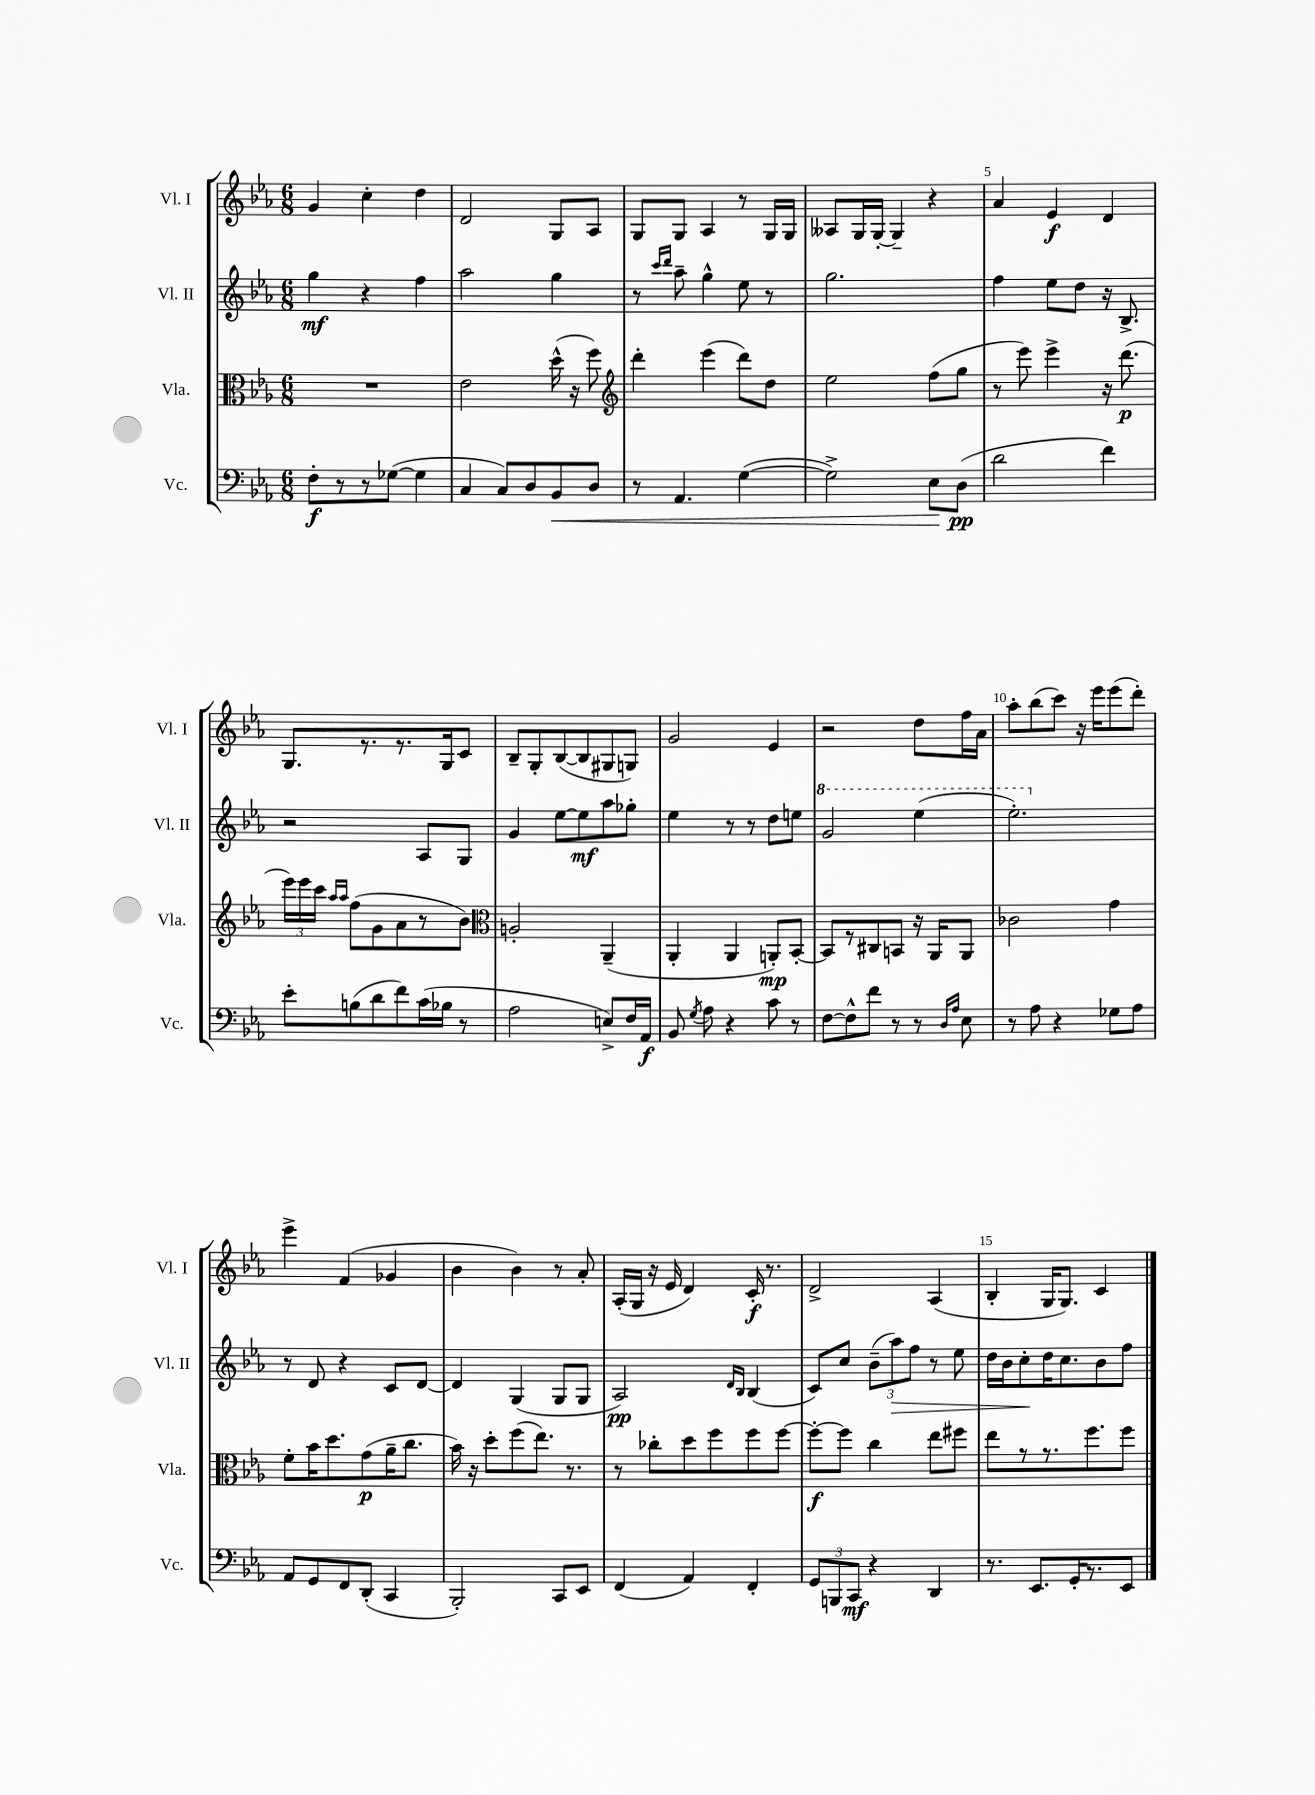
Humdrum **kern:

**kern	**kern	**kern	**kern
*staff4	*staff3	*staff2	*staff1
*clefF4	*clefC3	*clefG2	*clefG2
*k[b-e-a-]	*k[b-e-a-]	*k[b-e-a-]	*k[b-e-a-]
*M6/8	*M6/8	*M6/8	*M6/8
8F'	2.r	4gg	4g
8r	.	.	.
8r	.	4r	4cc'
([8G-	.	.	.
4G-]	.	4ff	4dd
=	=	=	=
4C	2e-	2aa-	2d
8C)	.	.	.
8D	.	.	.
8BB-	(16dd^^	4gg	8G
.	16r	.	.
8D	8ff)	.	8A-
=	=	=	=
*	*clefG2	*	*
8r	4ddd'	8r	8G
.	.	16qqccc	.
.	.	16qqddd	.
4.AA-	.	8aa-~	8G
.	(4eee-	4gg^^	4A-
([4G	8ddd)	8ee-	8r
.	8dd	8r	16G
.	.	.	16G
=	=	=	=
2G^])	2ee-	2.gg	8A--
.	.	.	16G
.	.	.	[16G'
.	.	.	4G~]
8E-	(8ff	.	4r
(8D	8gg	.	.
=	=	=	=
2d	8r	4ff	4a-
.	8eee-)	.	.
.	4eee-^	8ee-	4e-
.	.	8dd	.
4f)	16r	16r	4d
.	(8.ddd	8.B-^	.
=	=	=	=
8e-'	24eee-)	2r	8.G
.	24eee-	.	.
.	24ccc	.	.
.	16qqaa-	.	.
.	16qqaa-	.	.
(8B	(8ff	.	.
.	.	.	8.r
8d	8g	.	.
8f)	8a-	.	8.r
(16c	8r	8A-	.
16B-	.	.	16G
8r	8b-)	8G	8c
=	=	=	=
*	*clefC3	*	*
2A-	2A'	4g	8B-~
.	.	.	8G'
.	.	[8ee-	([8B-
.	.	8ee-]	8B-]
8E^)	(4AA-~	8aa-	8G#
16F	.	8gg-'	8G)
16AA-	.	.	.
=	=	=	=
8BB-	4AA-'	4ee-	2g
8qG	.	.	.
8A-	.	.	.
4r	4AA-	8r	.
.	.	8r	.
8c	8AA')	8dd	4e-
8r	[8BB-'	8ee	.
=	=	=	=
[8F	8BB-]	2gg	2r
8F^^]	8r	.	.
8f	8C#	.	.
8r	8BB	.	.
8r	16r	(4eee-	8dd
.	16AA-	.	.
16qqD	.	.	.
16qqA-	.	.	.
8E-	8AA-	.	16ff
.	.	.	16a-
=	=	=	=
8r	2c-	2.eee-')	8aa-'
8A-	.	.	(8bb-
4r	.	.	8ccc)
.	.	.	16r
.	.	.	16eee-
8G-	4g	.	(8eee-
8A-	.	.	8ddd')
=	=	=	=
8AA-	8f'	8r	4eee-^
8GG	16b-	8d	.
.	8.dd	.	.
8FF	.	4r	(4f
(8DD'	(8g	.	.
4CC	16a-~	8c	4g-
.	8.cc	.	.
.	.	[8d	.
=	=	=	=
2BBB-')	16b-)	4d]	4b-
.	16r	.	.
.	8dd'	.	.
.	(8ff	(4G	4b-)
.	8.ee-)	.	.
8CC	.	8G	8r
.	8.r	.	.
8EE-	.	8G	8a-'
=	=	=	=
(4FF	8r	2A-)	(16A-'
.	.	.	16G
.	8cc-'	.	16r
.	.	.	16e-
4AA-)	8dd	.	4d)
.	8ff	.	.
.	.	16qqd	.
.	.	16qqB-	.
4FF'	8ff	(4B-	16c'
.	.	.	8.r
.	[8ff	.	.
=	=	=	=
12GG	8ff'_	8c)	2d^
12BBB	.	.	.
.	8ff]	8cc	.
12CC	.	.	.
4r	4cc	(12b-~	.
.	.	12aa-)	.
.	.	12ff	.
4DD	8ee-	8r	(4A-
.	8ff#	8ee-	.
=	=	=	=
8.r	8ee-	16dd	4B-'
.	.	16b-	.
.	8r	8cc'	.
8.EE-	.	.	.
.	8.r	16dd	16G
.	.	8.cc	8.G)
16GG'	.	.	.
8.r	8.ff	.	.
.	.	8b-	4c
8EE-	8ff	8ff	.
==	==	==	==
*-	*-	*-	*-
